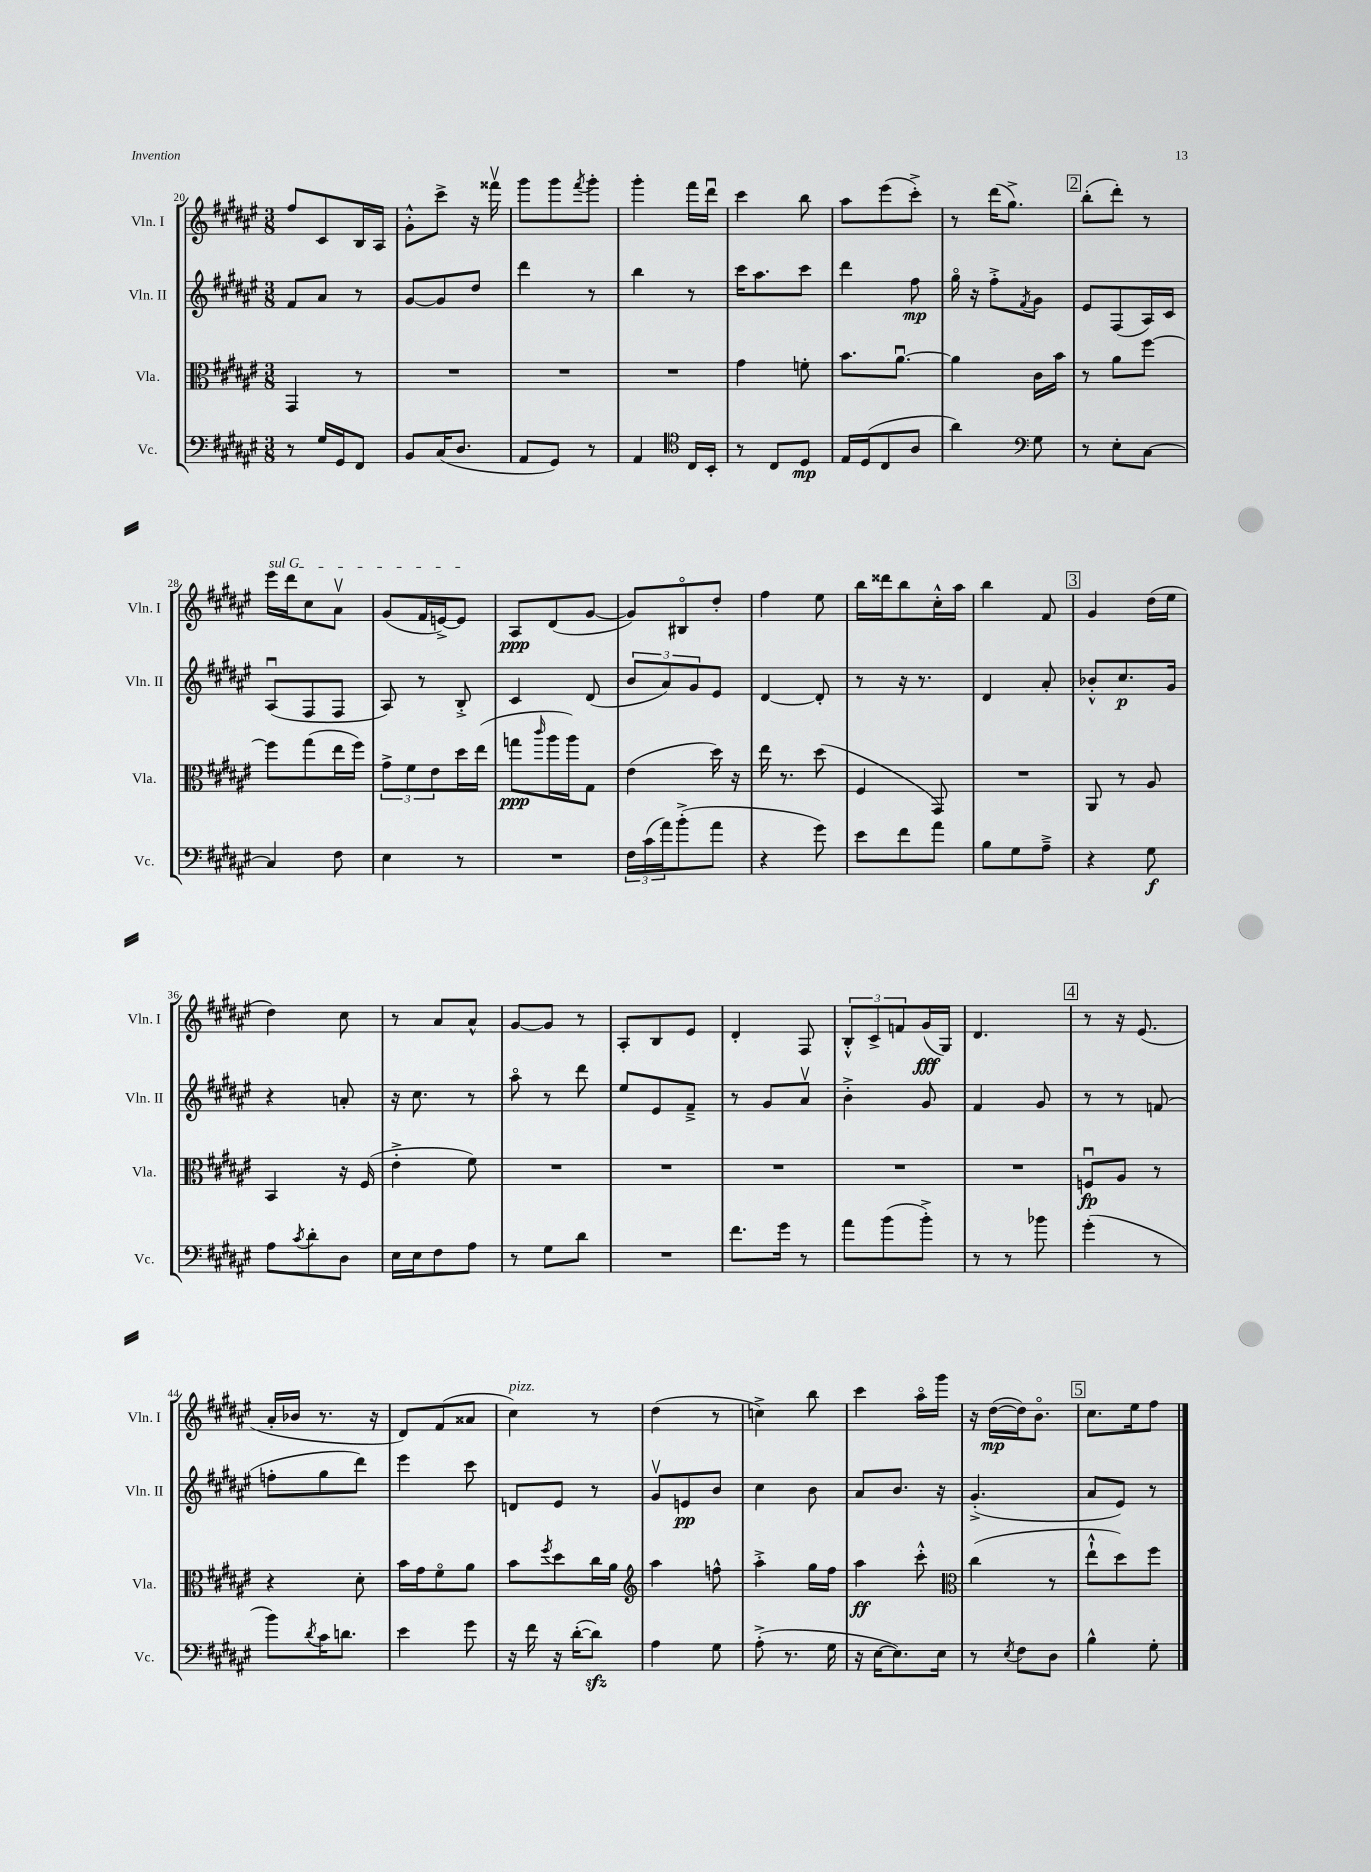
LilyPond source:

<<
\new StaffGroup <<
\new Staff = "s0" \with { instrumentName = "Vln. I" shortInstrumentName = "Vln. I" } {
    \clef treble \key fis \major \numericTimeSignature \time 3/8
    fis''8 cis'8 b16 ais16 |
    gis'8-.-^ cis'''8-> r16 fisis'''16\upbow |
    gis'''8 gis'''8 \acciaccatura { fis'''8 } gis'''8-. |
    gis'''4-. fis'''16 dis'''16\downbow |
    cis'''4 b''8 |
    ais''8 eis'''8( cis'''8-.->) |
    r8 dis'''16( gis''8.->) |
    \mark \markup { \box "2" } b''8-.( dis'''8-.) r8 |
    \once \override TextSpanner.bound-details.left.text = \markup { \italic "sul G" } eis'''16\startTextSpan dis'''16 cis''8 ais'8\upbow |
    gis'8( fis'16 e'16~->) e'8\stopTextSpan |
    ais8\ppp dis'8( gis'8~ |
    gis'8) bis8\flageolet dis''8-. |
    fis''4 eis''8 |
    b''16 disis'''16 b''8 cis''16-.-^ ais''16 |
    b''4 fis'8 |
    \mark \markup { \box "3" } gis'4 dis''16( eis''16 |
    dis''4) cis''8 |
    r8 ais'8 ais'8-^ |
    gis'8~ gis'8 r8 |
    ais8-. b8 eis'8 |
    dis'4-. fis8 |
    \tuplet 3/2 { b8-.-^ cis'8-> f'8 } gis'16\fff( gis16) |
    dis'4. |
    \mark \markup { \box "4" } r8 r16 eis'8.( |
    ais'16-. bes'16 r8. r16 |
    dis'8) fis'8( aisis'8 |
    cis''4^\markup { \italic "pizz." }) r8 |
    dis''4( r8 |
    c''4->) b''8 |
    cis'''4 ais''16\flageolet gis'''16 |
    r16 dis''16~\mp( dis''16) b'8.\flageolet |
    \mark \markup { \box "5" } cis''8. eis''16 fis''8 \bar "|." |
}
\new Staff = "s1" \with { instrumentName = "Vln. II" shortInstrumentName = "Vln. II" } {
    \clef treble \key fis \major \numericTimeSignature \time 3/8
    fis'8 ais'8 r8 |
    gis'8~ gis'8 dis''8 |
    dis'''4 r8 |
    b''4 r8 |
    cis'''16 ais''8. cis'''8 |
    dis'''4 fis''8\mp |
    gis''16\flageolet r16 fis''8-.-> \acciaccatura { fis'8 } gis'8 |
    \mark \markup { \box "2" } eis'8 fis8( ais16) cis'16 |
    ais8\downbow( fis8 fis8 |
    ais8) r8 b8-.-> |
    cis'4 dis'8( |
    \tuplet 3/2 { b'8 ais'8) gis'8 } eis'8 |
    dis'4~ dis'8-. |
    r8 r16 r8. |
    dis'4 ais'8-. |
    \mark \markup { \box "3" } bes'8-.-^ cis''8.\p gis'16 |
    r4 a'8-. |
    r16 cis''8. r8 |
    ais''8\flageolet r8 dis'''8 |
    eis''8 eis'8 fis'8---> |
    r8 gis'8 ais'8\upbow |
    b'4-.-> gis'8 |
    fis'4 gis'8 |
    \mark \markup { \box "4" } r8 r8 f'8( |
    f''8-. gis''8 dis'''8) |
    eis'''4 cis'''8 |
    d'8 eis'8 r8 |
    gis'8\upbow e'8\pp b'8 |
    cis''4 b'8 |
    ais'8 b'8. r16 |
    gis'4.-.->( |
    \mark \markup { \box "5" } ais'8 eis'8) r8 \bar "|." |
}
\new Staff = "s2" \with { instrumentName = "Vla." shortInstrumentName = "Vla." } {
    \clef alto \key fis \major \numericTimeSignature \time 3/8
    gis,4 r8 |
    R4. |
    R4. |
    R4. |
    gis'4 f'8-. |
    b'8. ais'8.~\downbow |
    ais'4 cis'16 b'16 |
    \mark \markup { \box "2" } r8 ais'8 fis''8~ |
    fis''8 gis''8( eis''16 fis''16) |
    \tuplet 3/2 { gis'8-> fis'8 eis'8 } dis''16 eis''16( |
    g''8\ppp \grace { cis'''16 } ais''16 ais''16) gis8 |
    eis'4( dis''16) r16 |
    eis''16 r8. dis''8( |
    fis4 gis,8) |
    R4. |
    \mark \markup { \box "3" } ais,8 r8 ais8 |
    b,4 r16 fis16( |
    eis'4-.-> fis'8) |
    R4. |
    R4. |
    R4. |
    R4. |
    R4. |
    \mark \markup { \box "4" } f8\downbow\fp ais8 r8 |
    r4 dis'8-. |
    b'16 gis'16 fis'8\flageolet ais'8 |
    b'8 \acciaccatura { fis''8 } dis''8 cis''16 ais'16 |
    \clef treble ais''4 f''8-^ |
    ais''4-.-> gis''16 fis''16 |
    ais''4\ff cis'''8-.-^ |
    \clef alto cis''4( r8 |
    \mark \markup { \box "5" } eis''8-!-^ dis''8) fis''8 \bar "|." |
}
\new Staff = "s3" \with { instrumentName = "Vc." shortInstrumentName = "Vc." } {
    \clef bass \key fis \major \numericTimeSignature \time 3/8
    r8 gis16 gis,16 fis,8 |
    b,8 cis16( dis8. |
    ais,8 gis,8) r8 |
    ais,4 \clef tenor cis16 b,16-. |
    r8 cis8 dis8\mp |
    eis16 dis16( cis8 ais8 |
    ais'4) \clef bass gis8 |
    \mark \markup { \box "2" } r8 eis8-. cis8~ |
    cis4 fis8 |
    eis4 r8 |
    R4. |
    \tuplet 3/2 { fis16 cis'16( ais'16) } b'8-.->( ais'8 |
    r4 gis'8) |
    eis'8 fis'8 ais'8 |
    b8 gis8 ais8---> |
    \mark \markup { \box "3" } r4 gis8\f |
    ais8 \acciaccatura { cis'8 } dis'8-. dis8 |
    eis16 eis16 fis8 ais8 |
    r8 gis8 dis'8 |
    R4. |
    fis'8. gis'16 r8 |
    ais'8 b'8( b'8-.->) |
    r8 r8 bes'8 |
    \mark \markup { \box "4" } gis'4-.( r8 |
    b'8) \acciaccatura { dis'8 } cis'16 d'8. |
    eis'4 gis'8 |
    r16 fis'16 r16 dis'16~-.( dis'8\sfz) |
    ais4 gis8 |
    ais8-.->( r8. gis16 |
    r16 eis16~ eis8.) eis16 |
    r8 \acciaccatura { eis8 } fis8 dis8 |
    \mark \markup { \box "5" } b4-^ gis8-. \bar "|." |
}
>>
>>
\layout { \context { \Score currentBarNumber = #20 } }
